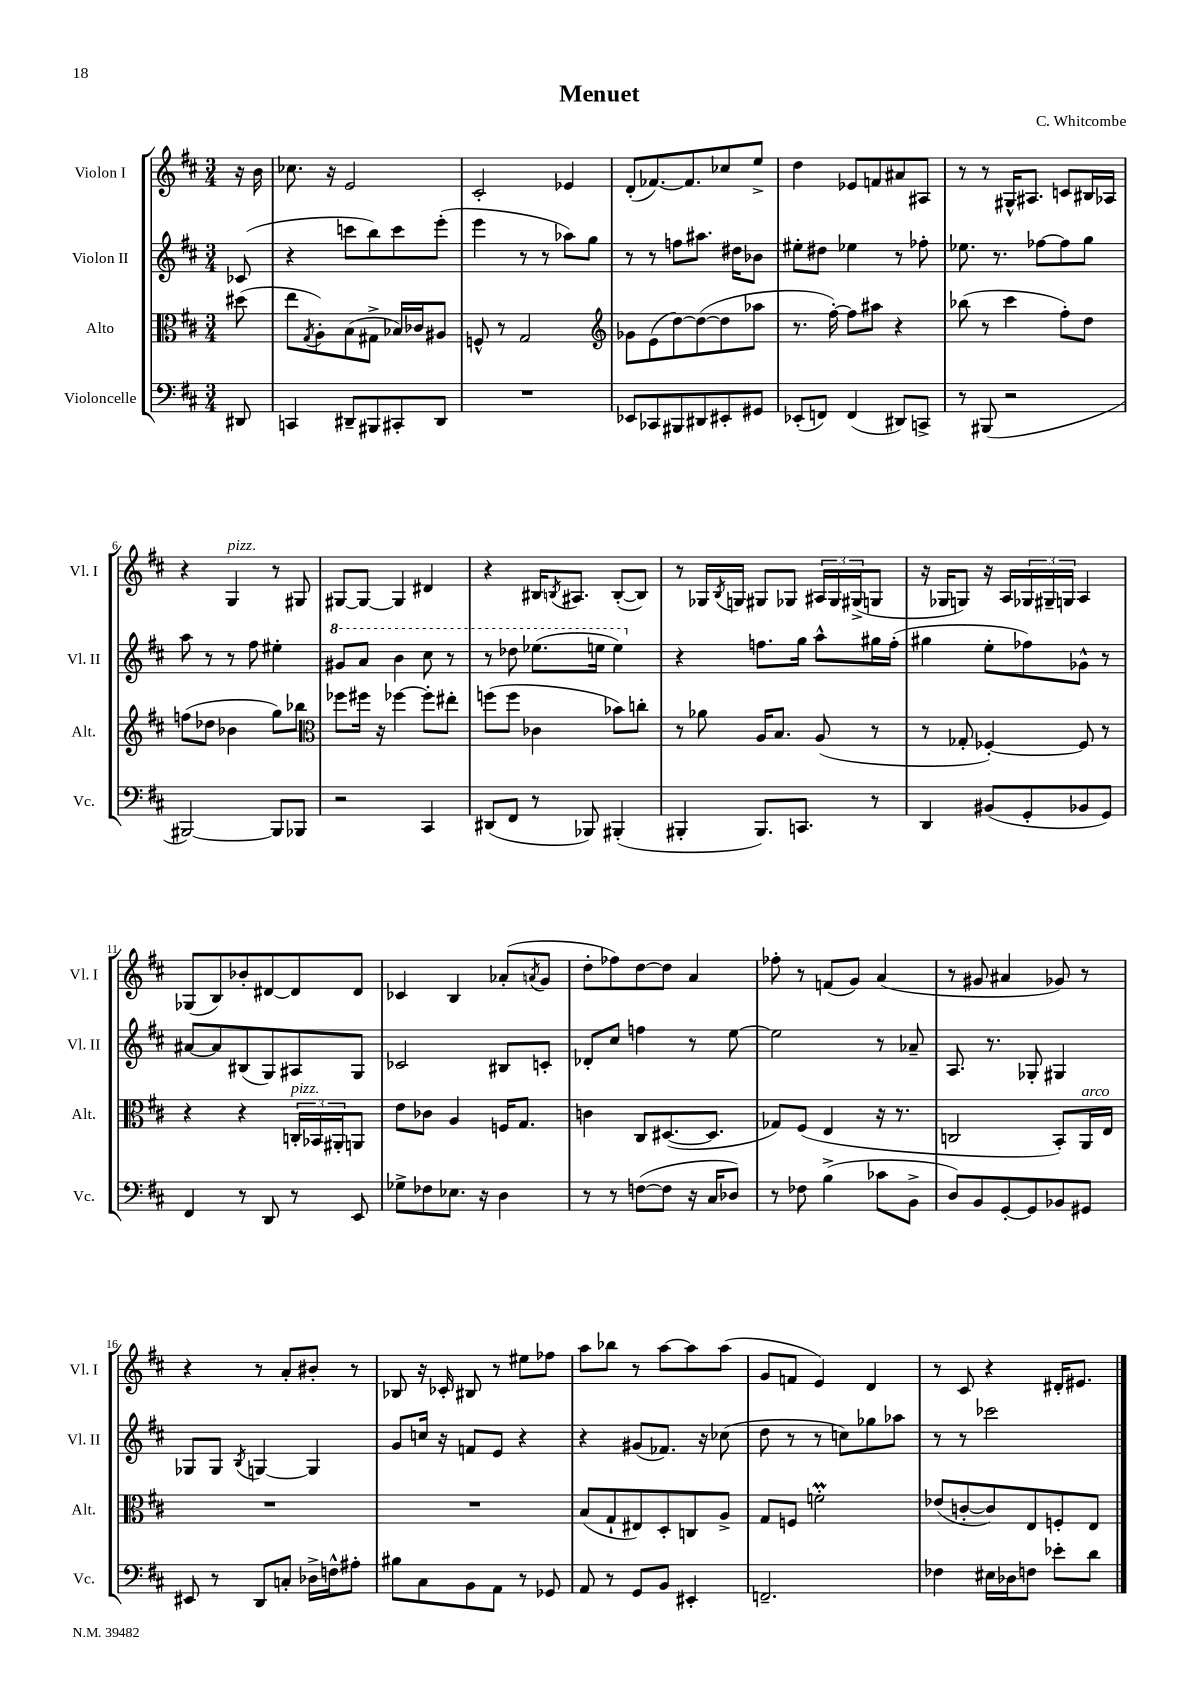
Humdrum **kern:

**kern	**kern	**kern	**kern
*staff4	*staff3	*staff2	*staff1
*clefF4	*clefC3	*clefG2	*clefG2
*k[f#c#]	*k[f#c#]	*k[f#c#]	*k[f#c#]
*M3/4	*M3/4	*M3/4	*M3/4
8DD#	(8dd#	(8c-	16r
.	.	.	16b
=	=	=	=
4CC	8ee	4r	8.cc-
.	8qG	.	.
.	8A')	.	.
.	.	.	16r
8DD#~	(8B	8ccc	2e
8BBB#	8G#^	8bb)	.
8CC#'	16B-)	8ccc	.
.	16c-	.	.
8DD#	8A#	(8eee'	.
=	=	=	=
2.r	8F^^	4eee	2c#'
.	8r	.	.
.	2G	8r	.
.	.	8r	.
.	.	8aa-)	4e-
.	.	8gg	.
=	=	=	=
*	*clefG2	*	*
8EE-	8g-	8r	(8d'
8CC-	(8e	8r	[8.f-)
8BBB#	[8dd)	8ff	.
.	.	.	8.f-]
8DD#	(8dd_	8.aa#	.
8EE#'	8dd]	.	8cc-
.	.	16dd#	.
8GG#	8aa-	8b-	8ee^
=	=	=	=
(8EE-'	8.r	8ee#'	4dd
8FF)	.	8dd#	.
.	[16ff#')	.	.
(4FF	8ff#]	4ee-	8e-
.	8aa#	.	8f
8DD#)	4r	8r	8a#
8CC^	.	8ff-'	8A#
=	=	=	=
8r	(8bb-	8.ee-	8r
(8BBB#	8r	.	8r
.	.	8.r	.
2r	4ccc#	.	16G#^^
.	.	.	8.A#
.	.	[8ff-	.
.	8ff#')	8ff-]	8c
.	8dd	8gg	16B#
.	.	.	16A-
=	=	=	=
[2BBB#)	(8ff	8aa	4r
.	8dd-	8r	.
.	4b-	8r	4G
.	.	8ff#	.
8BBB#]	8gg)	4ee#'	8r
8BBB-	8bb-	.	8G#
=	=	=	=
*	*clefC3	*	*
2r	8ff-	8gg#	[8G#
.	16ff#	8aa	8G#_
.	16r	.	.
.	[4ff-	4bb	4G#]
4CC#	8ff-']	8ccc#	4d#
.	8ee#'	8r	.
=	=	=	=
(8DD#	(8ff	8r	4r
8FF#	8ff	8ddd-	.
8r	4c-	(8.eee-	16B#
.	.	.	8qB
.	.	.	8.A#
8BBB-)	.	.	.
.	.	16eee	.
(4BBB#'	8b-)	4eee)	([8B'
.	8cc'	.	8B])
=	=	=	=
4BBB#'	8r	4r	8r
.	8a-	.	16G-
.	.	.	8qB
.	.	.	16G
8.BBB#)	16A	8.ff	8G#
.	8.B	.	.
.	.	.	8G-
8.CC	.	16gg	.
.	(8A	8aa^^	24A#
.	.	.	24G-
.	.	.	(24G#^
8r	8r	16gg#	8G
.	.	(16ff'	.
=	=	=	=
4DD	8r	4gg#	16r
.	.	.	16G-
.	8G-'	.	8G)
(8BB#	[4F-')	8ee'	16r
.	.	.	16A
8GG'	.	8ff-)	24G-
.	.	.	24G#~
.	.	.	24G
8BB-	8F-]	8g-^^	4A
8GG)	8r	8r	.
=	=	=	=
4FF#	4r	[8a#	(8G-
.	.	8a#]	8B)
8r	4r	(8B#	8b-'
8DD	.	8G)	[8d#
8r	24C'	8A#	8d#]
.	24BB-	.	.
.	24AA#'	.	.
8EE	8AA	8G	8d#
=	=	=	=
8G-^	8e	2c-	4c-
8F-	8c-	.	.
8.E-	4A	.	4B
16r	.	.	.
4D	16F	8B#	(8a-'
.	8.G	.	.
.	.	.	8qa
.	.	8c'	8g
=	=	=	=
8r	4c	8d-'	8dd'
8r	.	8cc#	8ff-)
([8F	8C#	4ff	[8dd
8F]	([8.D#	.	8dd]
16r	.	8r	4a
16C#	8.D#]	.	.
8D-)	.	[8ee	.
=	=	=	=
8r	8G-)	2ee]	8ff-'
8F-	(8F#	.	8r
(4B^	4E	.	(8f
.	.	.	8g)
8c-	16r	8r	(4a
.	8.r	.	.
8BB^	.	8a-~	.
=	=	=	=
8D)	2C	8.A	8r
8BB	.	.	8g#
.	.	8.r	.
[8GG'	.	.	4a#
8GG]	.	8G-'	.
8BB-	8BB')	4G#	8g-)
8GG#	16AA	.	8r
.	16E	.	.
=	=	=	=
8EE#	2.r	8G-	4r
8r	.	8G-	.
.	.	8qB	.
8DD	.	[4G	8r
8C'	.	.	8a'
16D-^	.	4G]	8b#'
16F^^	.	.	.
8A#'	.	.	8r
=	=	=	=
8B#	2.r	8g	8B-
8C#	.	16cc	16r
.	.	16r	16c-'
8BB	.	8f	8B#
8AA	.	8e	8r
8r	.	4r	8ee#
8GG-	.	.	8ff-
=	=	=	=
8AA	(8B	4r	8aa
8r	8G`	.	8bb-
8GG	8E#)	(8g#	8r
8BB	8D'	8.f-)	[8aa
4EE#'	8C	.	8aa]
.	.	16r	.
.	8A^	(8cc-	(8aa
=	=	=	=
2.FF~	8G	8dd	8g
.	8F	8r	8f
.	2f'	8r	4e)
.	.	8cc)	.
.	.	8gg-	4d
.	.	8aa-	.
=	=	=	=
4F-	(8e-	8r	8r
.	[8c'	8r	8c#
16E#	8c])	2ccc-	4r
16D-	.	.	.
8F	8E	.	.
8e-'	8F'	.	16d#'
.	.	.	8.e#
8d	8E	.	.
==	==	==	==
*-	*-	*-	*-
